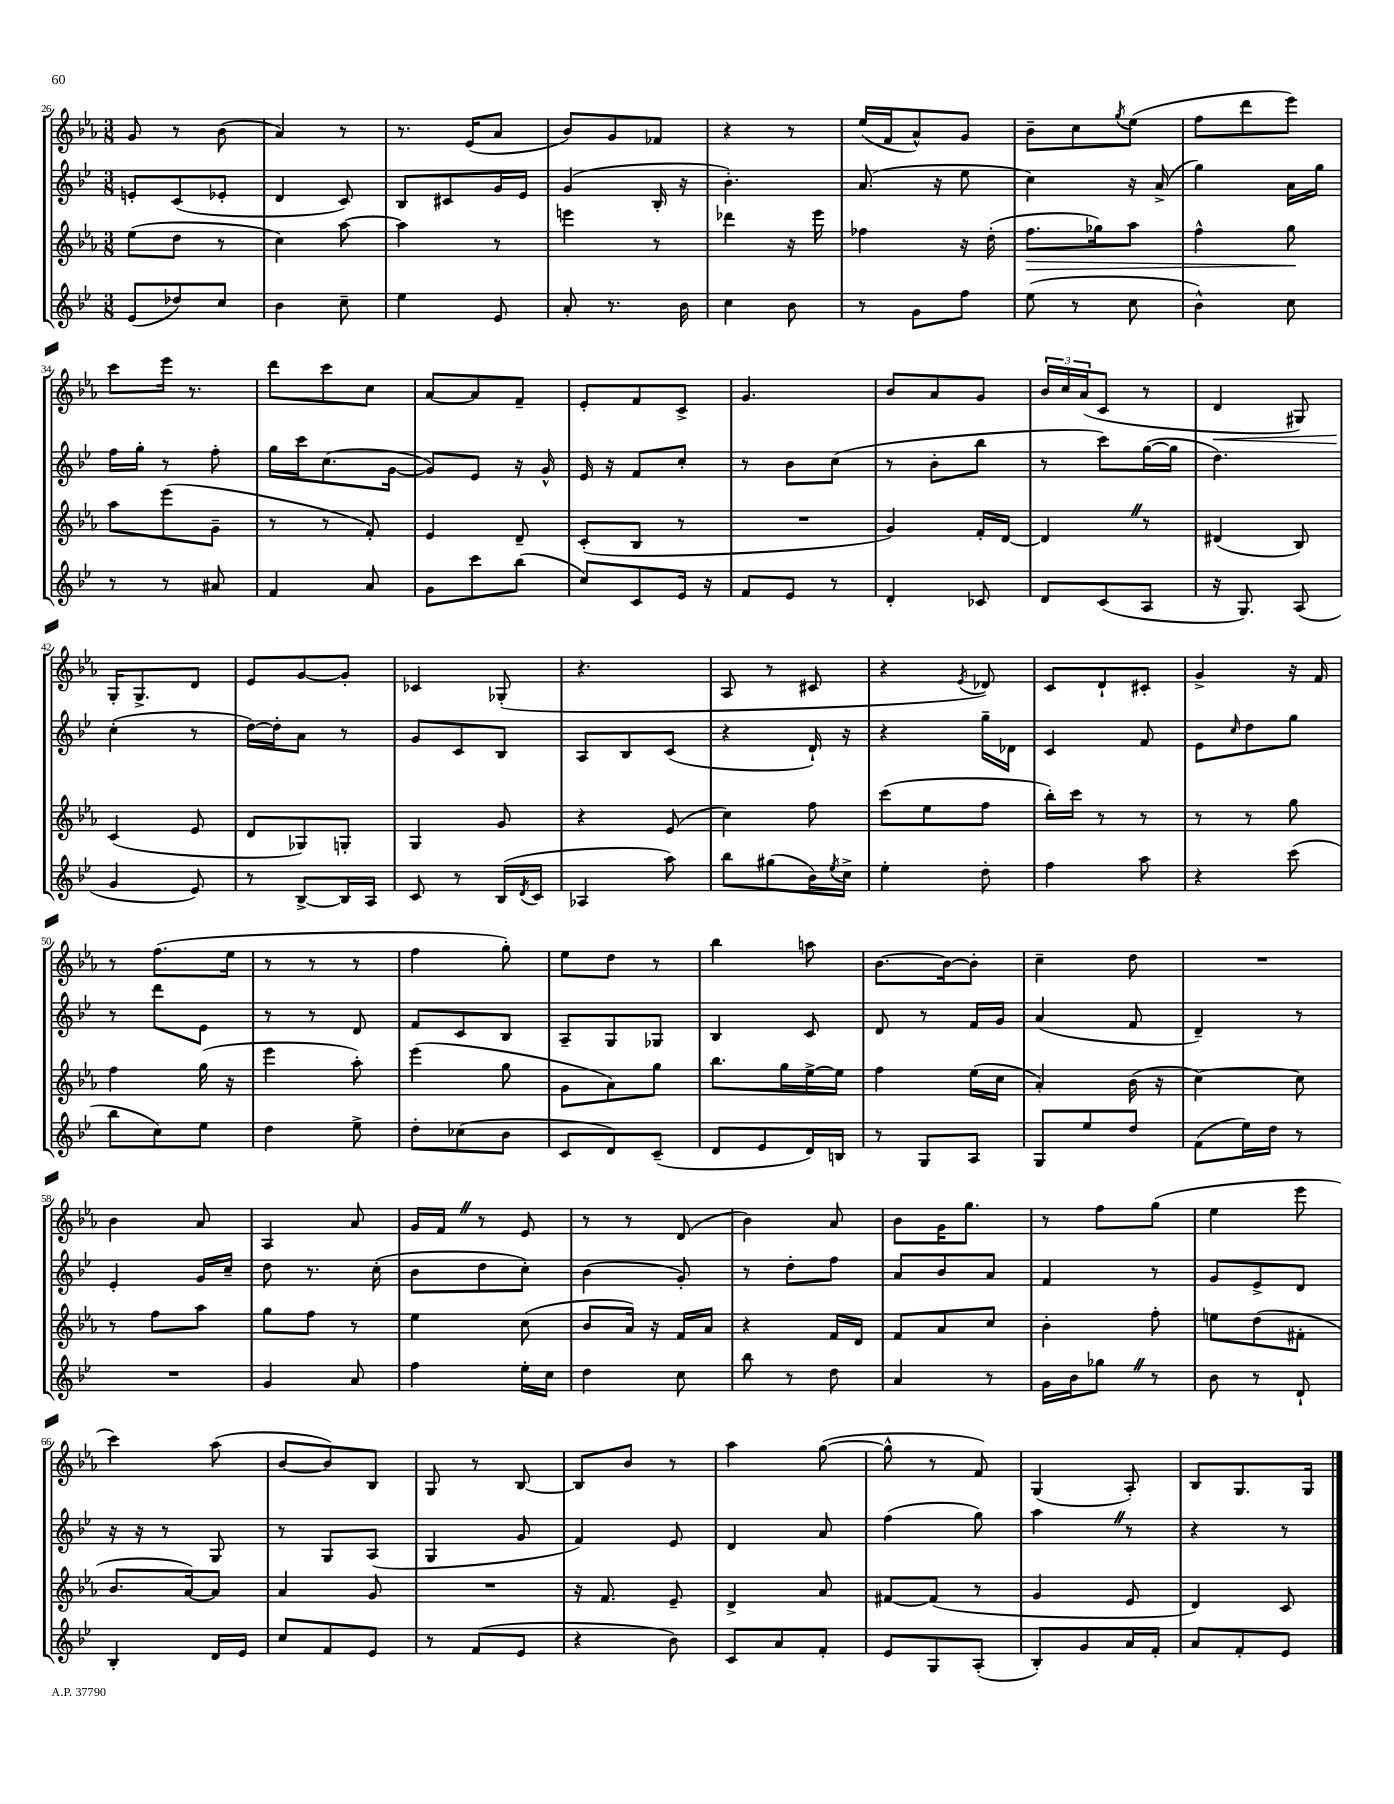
<<
\new StaffGroup <<
\new Staff = "s0" {
    \clef treble \key ees \major \numericTimeSignature \time 3/8
    g'8 r8 bes'8( |
    aes'4) r8 |
    r8. ees'16( aes'8 |
    bes'8) g'8 fes'8 |
    r4 r8 |
    ees''16( f'16 aes'8-^) g'8 |
    bes'8-- c''8 \acciaccatura { g''8 } ees''8( |
    f''8 d'''8 ees'''8) |
    c'''8 ees'''16 r8. |
    d'''8 c'''8 c''8 |
    aes'8~ aes'8 f'8-- |
    ees'8-. f'8 c'8-> |
    g'4. |
    bes'8 aes'8 g'8 |
    \tuplet 3/2 { bes'16 c''16 aes'16( } c'8 r8 |
    d'4\< gis8) |
    g16-.\! g8.-> d'8 |
    ees'8 g'8~ g'8-. |
    ces'4 ges8-.( |
    r4. |
    aes8 r8 cis'8 |
    r4 \acciaccatura { ees'8 } des'8) |
    c'8 d'8-! cis'8-. |
    g'4-> r16 f'16 |
    r8 f''8.( ees''16 |
    r8 r8 r8 |
    f''4 g''8-.) |
    ees''8 d''8 r8 |
    bes''4 a''8 |
    bes'8.~ bes'16~ bes'8-. |
    c''4-- d''8 |
    R4. |
    bes'4 aes'8 |
    aes4 aes'8 |
    g'16 f'16 \once \override BreathingSign.text = \markup { \musicglyph "scripts.caesura.straight" } \breathe r8 ees'8 |
    r8 r8 d'8( |
    bes'4) aes'8 |
    bes'8 g'16 g''8. |
    r8 f''8 g''8( |
    ees''4 ees'''8 |
    c'''4) aes''8( |
    bes'8~ bes'8) bes8 |
    g8 r8 bes8~ |
    bes8 bes'8 r8 |
    aes''4 g''8~( |
    g''8-^ r8 f'8) |
    g4( aes8-.) |
    bes8 g8. g16 \bar "|." |
}
\new Staff = "s1" {
    \clef treble \key bes \major \numericTimeSignature \time 3/8
    e'8-. c'8( ees'8-. |
    d'4 c'8) |
    bes8 cis'8 g'16 ees'16 |
    g'4( bes16-. r16 |
    bes'4.-.) |
    a'8.( r16 ees''8 |
    c''4) r16 a'16->( |
    g''4) a'16 g''16 |
    f''16 g''16-. r8 f''8-. |
    g''16 c'''16 c''8.( g'16~ |
    g'8) ees'8 r16 g'16-^ |
    ees'16 r16 f'8 c''8-. |
    r8 bes'8 c''8( |
    r8 bes'8-. bes''8 |
    r8 c'''8) g''16~( g''16 |
    d''4.) |
    c''4-.( r8 |
    d''16~) d''16-. a'8 r8 |
    g'8 c'8 bes8 |
    a8 bes8 c'8( |
    r4 d'16-!) r16 |
    r4 g''16-- des'16 |
    c'4 f'8 |
    ees'8 \grace { c''16 } d''8 g''8 |
    r8 d'''8 ees'8 |
    r8 r8 d'8 |
    f'8 c'8 bes8 |
    a8-- g8 ges8 |
    bes4 c'8 |
    d'8 r8 f'16 g'16 |
    a'4( f'8 |
    d'4--) r8 |
    ees'4-. g'16 c''16-- |
    d''8 r8. c''16-.( |
    bes'8 d''8 c''8-.) |
    bes'4( g'8-.) |
    r8 d''8-. f''8 |
    a'8 bes'8 a'8 |
    f'4 r8 |
    g'8 ees'8-> d'8 |
    r16 r16 r8 g8 |
    r8 g8 a8( |
    g4 g'8 |
    f'4) ees'8 |
    d'4 a'8 |
    f''4( g''8) |
    a''4 \once \override BreathingSign.text = \markup { \musicglyph "scripts.caesura.straight" } \breathe r8 |
    r4 r8 \bar "|." |
}
\new Staff = "s2" {
    \clef treble \key ees \major \numericTimeSignature \time 3/8
    ees''8( d''8 r8 |
    c''4) aes''8~ |
    aes''4 r8 |
    e'''4 r8 |
    des'''4 r16 ees'''16 |
    fes''4 r16 d''16-.( |
    f''8.\> ges''16) aes''8 |
    f''4-^ g''8\! |
    aes''8 ees'''8( g'8-- |
    r8 r8 f'8-.) |
    ees'4 d'8-- |
    c'8-.( bes8 r8 |
    R4. |
    g'4) f'16-. d'16~ |
    d'4 \once \override BreathingSign.text = \markup { \musicglyph "scripts.caesura.straight" } \breathe r8 |
    dis'4( bes8) |
    c'4( ees'8 |
    d'8 ges8) g8-. |
    g4 g'8 |
    r4 ees'8( |
    c''4) f''8 |
    c'''8( ees''8 f''8 |
    bes''16-.) c'''16 r8 r8 |
    r8 r8 g''8 |
    f''4 g''16( r16 |
    ees'''4 aes''8-.) |
    ees'''4( g''8 |
    g'8 aes'8) g''8 |
    bes''8. g''16 ees''16~-> ees''16 |
    f''4 ees''16( c''16 |
    aes'4-.) bes'16( r16 |
    c''4~) c''8 |
    r8 f''8 aes''8 |
    g''8 f''8 r8 |
    ees''4 c''8( |
    bes'8 aes'16) r16 f'16 aes'16 |
    r4 f'16 d'16 |
    f'8 aes'8 c''8 |
    bes'4-. f''8-. |
    e''8 d''8( fis'8-. |
    bes'8. aes'16~) aes'8 |
    aes'4 g'8 |
    R4. |
    r16 f'8. ees'8-- |
    d'4-> aes'8 |
    fis'8~ fis'8( r8 |
    g'4 ees'8 |
    d'4) c'8 \bar "|." |
}
\new Staff = "s3" {
    \clef treble \key bes \major \numericTimeSignature \time 3/8
    ees'8( des''8) c''8 |
    bes'4 c''8-- |
    ees''4 ees'8 |
    a'8-. r8. bes'16 |
    c''4 bes'8 |
    r8 g'8 f''8 |
    ees''8( r8 c''8 |
    bes'4-^) c''8 |
    r8 r8 ais'8 |
    f'4 a'8 |
    g'8 c'''8 bes''8( |
    c''8) c'8 ees'16 r16 |
    f'8 ees'8 r8 |
    d'4-. ces'8 |
    d'8 c'8( a8 |
    r16 g8.) a8( |
    g'4 ees'8) |
    r8 bes8~-> bes16 a16 |
    c'8 r8 bes16( \acciaccatura { d'8 } c'16 |
    aes4 a''8) |
    bes''8 gis''8( bes'16) \acciaccatura { ees''8 } c''16-> |
    ees''4-. d''8-. |
    f''4 a''8 |
    r4 c'''8( |
    bes''8 c''8) ees''8 |
    d''4 ees''8-> |
    d''8-. ces''8( bes'8 |
    c'8 d'8) c'8--( |
    d'8 ees'8 d'16) b16 |
    r8 g8 a8 |
    g8 ees''8 d''8 |
    f'8( ees''16) d''16 r8 |
    R4. |
    g'4 a'8 |
    f''4 ees''16-. c''16 |
    d''4 c''8 |
    bes''8 r8 d''8 |
    a'4 r8 |
    g'16 bes'16 ges''8 \once \override BreathingSign.text = \markup { \musicglyph "scripts.caesura.straight" } \breathe r8 |
    bes'8 r8 d'8-! |
    bes4-. d'16 ees'16 |
    c''8 f'8 ees'8 |
    r8 f'8( ees'8 |
    r4 bes'8) |
    c'8 a'8 f'8-. |
    ees'8 g8 a8-.( |
    bes8-.) g'8 a'16 f'16-. |
    a'8 f'8-. ees'8 \bar "|." |
}
>>
>>
\layout { \context { \Score currentBarNumber = #26 } }
